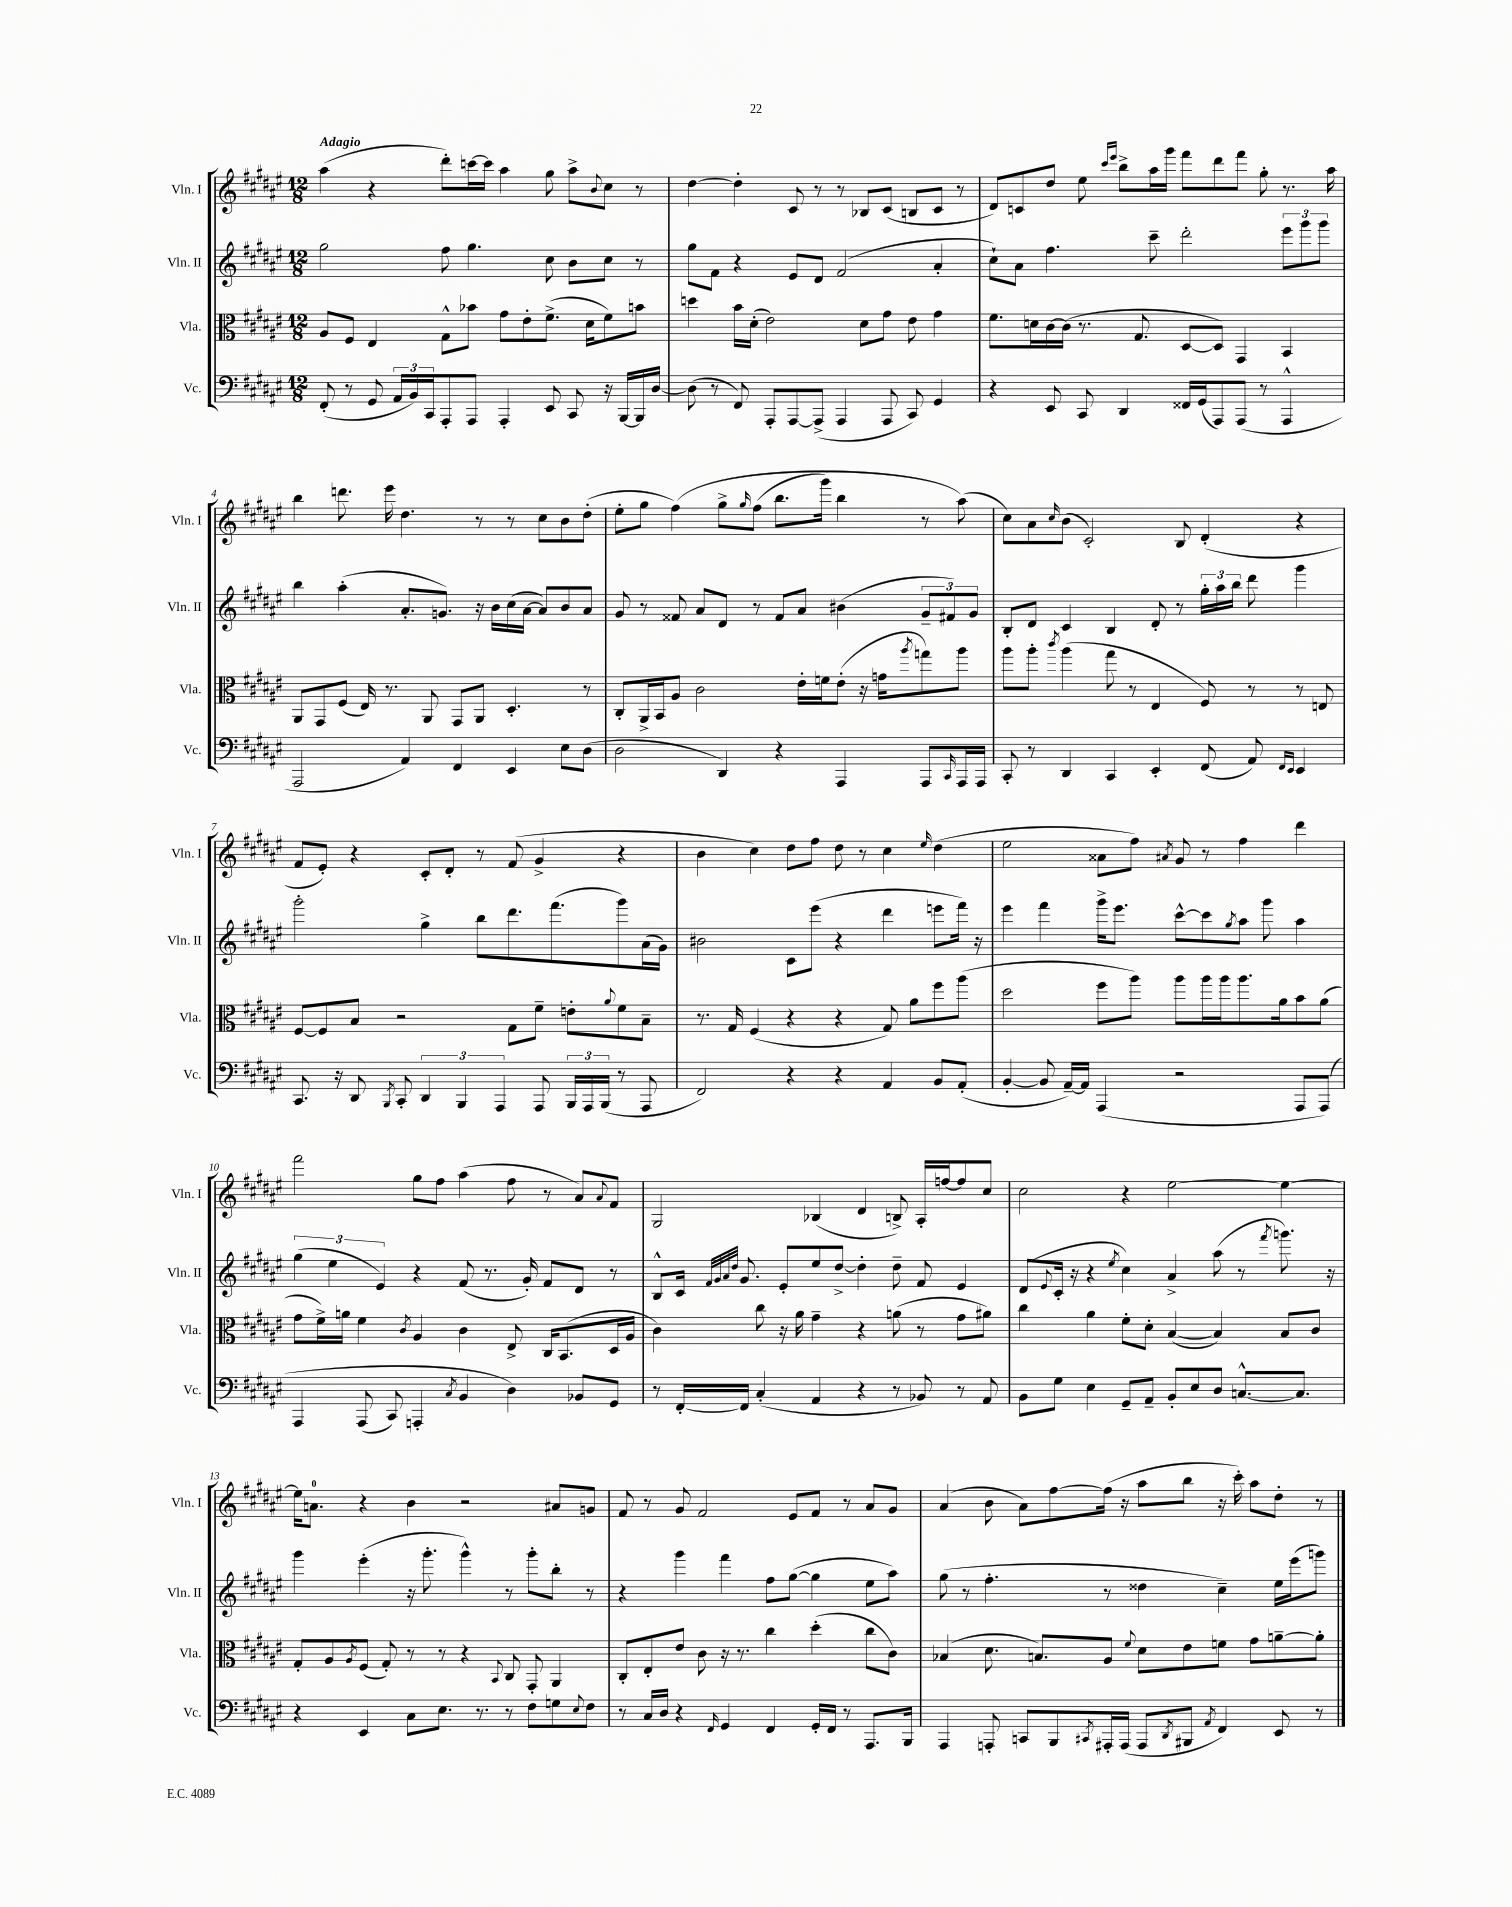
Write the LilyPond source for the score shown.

<<
\new StaffGroup <<
\new Staff = "s0" \with { instrumentName = "Vln. I" shortInstrumentName = "Vln. I" } {
    \clef treble \key fis \major \numericTimeSignature \time 12/8 \tempo "Adagio"
    ais''4( r4 dis'''8-.) c'''16~ c'''16 ais''4 gis''8 ais''8-> \appoggiatura { b'8 } cis''8 r8 |
    dis''4~ dis''4-. cis'8 r8 r8 bes8 cis'8( b8 cis'8 r8 |
    dis'8) c'8 dis''8 eis''8 \grace { cis'''16 eis'''16 } b''8-> ais''16 gis'''16 fis'''8 dis'''8 fis'''8 gis''8-. r8. ais''16 |
    b''4 d'''8. eis'''16 dis''4. r8 r8 cis''8 b'8 dis''8-.( |
    eis''8-. gis''8 fis''4)\( gis''8-> \grace { gis''16 } fis''8( b''8. gis'''16) b''4 r8 ais''8(\) |
    cis''8) ais'8 \grace { cis''16 } b'8( cis'2-.) b8 dis'4-.( r4 |
    fis'8 eis'8-.) r4 cis'8-. dis'8-. r8 fis'8( gis'4-> r4 |
    b'4 cis''4) dis''8 fis''8 dis''8 r8 cis''4 \grace { eis''16 } dis''4( |
    eis''2 aisis'8 fis''8) \acciaccatura { ais'8 } gis'8 r8 fis''4 dis'''4 |
    fis'''2 gis''8 fis''8 ais''4( fis''8 r8 ais'8) \appoggiatura { ais'8 } fis'8 |
    gis2 bes4( dis'4 b8->) ais16-. f''16~ f''8 cis''8 |
    cis''2 r4 eis''2~ eis''4~ |
    eis''16 a'8.-0 r4 b'4 r2 ais'8 g'8 |
    fis'8 r8 gis'8 fis'2 eis'8 fis'8 r8 ais'8 gis'8 |
    ais'4( b'8 ais'8) fis''8~ fis''16( r16 ais''8 b''8 r16 cis'''16-.) ais''8 dis''8-. r8 \bar "|." |
}
\new Staff = "s1" \with { instrumentName = "Vln. II" shortInstrumentName = "Vln. II" } {
    \clef treble \key fis \major \numericTimeSignature \time 12/8
    gis''2 fis''8 gis''4. cis''8 b'8 cis''8 r8 |
    gis''8 fis'8 r4 eis'8 dis'8 fis'2( ais'4-. |
    cis''8-!) ais'8 fis''4. cis'''8-- dis'''2-. \tuplet 3/2 { eis'''8 gis'''8 gis'''8 } |
    b''4 ais''4-.( ais'8.-. g'8.) r16 b'16 cis''16( ais'16~ ais'8) b'8 ais'8 |
    gis'8 r8 fisis'8 ais'8 dis'8 r8 fisis'8 ais'8 bis'4( \tuplet 3/2 { gis'8-- fis'8) gis'8 } |
    b8-. dis'8 cis'4 b4 dis'8-. r8 \tuplet 3/2 { gis''16-. ais''16 b''16 } dis'''8 gis'''4 |
    gis'''2-. gis''4-> b''8 dis'''8. fis'''8.( gis'''8) ais'16( gis'16) |
    bis'2 cis'8 eis'''8( r4 dis'''4 e'''8 fis'''16) r16 |
    eis'''4 fis'''4 gis'''16-> eis'''8. cis'''8~-^ cis'''8 \acciaccatura { gis''8 } ais''8 gis'''8 ais''4 |
    \tuplet 3/2 { gis''4( eis''4 eis'4) } r4 fis'8( r8. gis'16-.) fis'8 dis'8 r8 |
    b8-^ cis'16 \grace { fis'32 gis'32 ais'32 dis''32 } gis'8. eis'8-. eis''8 dis''8~-> dis''4-. dis''8-- fis'8 eis'4 |
    dis'8( \appoggiatura { eis'8 } cis'16-. r16 r4 \acciaccatura { eis''8 } cis''4) ais'4-> ais''8( r8 \acciaccatura { fis'''8 } g'''8.) r16 |
    gis'''4 eis'''4-.( r16 gis'''8.-. gis'''4-^) r8 gis'''8-. b''8-. r8 |
    r4 gis'''4 fis'''4 fis''8 gis''8~( gis''4 eis''8 ais''8) |
    gis''8( r8 fis''4.-. r8 disis''4 cis''4--) eis''16 eis'''16( g'''8) \bar "|." |
}
\new Staff = "s2" \with { instrumentName = "Vla." shortInstrumentName = "Vla." } {
    \clef alto \key fis \major \numericTimeSignature \time 12/8
    ais8 fis8 eis4 gis8-^ bes'8 gis'8 eis'8-. fis'8.->( dis'16 fis'8) b'8 |
    d''4 b'16 dis'16-.( eis'2) dis'8 gis'8 eis'8 gis'4 |
    fis'8. d'16 cis'16~ cis'16( r8. gis8. dis8~ dis8) gis,4 b,4 |
    ais,8 gis,8 fis8( eis16) r8. ais,8 gis,8 ais,8 dis4.-. r8 |
    cis8-. ais,16-> b,16 ais8 cis'2 eis'16-. f'16 eis'8-.( r16 g'16 \acciaccatura { ais''8 } g''8) ais''8 |
    ais''8 ais''8-. \acciaccatura { cis'''8 } ais''4( gis''8 r8 eis4 fis8) r8 r8 e8 |
    fis8~ fis8 b8 r2 gis8 fis'8-- e'8-. \appoggiatura { ais'8 } fis'8 b8-- |
    r8. gis16 fis4( r4 r4 gis8) ais'8 fis''8 ais''8( |
    dis''2 fis''8 ais''8) ais''8 ais''16 ais''16 ais''8. ais'16 b'8 ais'8( |
    gis'8 fis'16->) a'16 fis'4 \acciaccatura { cis'8 } ais4 cis'4 eis8-> cis16 b,8.( dis16 ais16 |
    cis'4) cis''8 r16 ais'16 gis'4-- r4 a'8( r8 gis'8 ais'8) |
    cis''4 ais'4 fis'8-. dis'8-. b4~( b4) b8 cis'8 |
    gis8-. ais8 \acciaccatura { ais8 } fis8( gis8-.) r8 r8 r4 \appoggiatura { b,8 } cis8 gis,8-. ais,4 |
    cis8-. eis8-. eis'8 cis'8 r16 r8. cis''4 dis''4-.( cis''8 cis'8) |
    bes4( dis'8. b8.) ais8 \appoggiatura { fis'8 } dis'8 eis'8 f'8 gis'8 a'8~-- a'8-. \bar "|." |
}
\new Staff = "s3" \with { instrumentName = "Vc." shortInstrumentName = "Vc." } {
    \clef bass \key fis \major \numericTimeSignature \time 12/8
    fis,8-.( r8 gis,8 \tuplet 3/2 { ais,16 b,16) cis,16 } ais,,8-. ais,,8 ais,,4-. eis,8 cis,8 r16 b,,16~ b,,16 dis16~ |
    dis8( r8 fis,8) ais,,8-. ais,,8~ ais,,8->( ais,,4 ais,,8 cis,8) gis,4 |
    r4 eis,8 cis,8 dis,4 fisis,16 gis,16( ais,,8) ais,,8( r8 ais,,4-^ |
    ais,,2 ais,4) fis,4 eis,4 eis8 dis8( |
    dis2 dis,4) r4 ais,,4 ais,,8 \grace { cis,16 } ais,,16 ais,,16 |
    cis,8-. r8 dis,4 cis,4 eis,4-. fis,8( ais,8) \grace { fis,16 eis,16 } eis,4 |
    cis,8. r16 dis,8 \acciaccatura { b,,8 } cis,8-. \tuplet 3/2 { dis,4 b,,4 ais,,4 } ais,,8 \tuplet 3/2 { b,,16 ais,,16 b,,16( } r8 ais,,8 |
    fis,2) r4 r4 ais,4 b,8 ais,8-.( |
    b,4~-. b,8 ais,16~--) ais,16 ais,,4( r2 ais,,8 ais,,8)\( |
    ais,,4 ais,,8( cis,8) a,,4-. \acciaccatura { cis8 } b,4 dis4\) bes,8 gis,8 |
    r8 fis,16~-. fis,16 cis4-.( ais,4 r4 r8 bes,8) r8 ais,8 |
    b,8 gis8 eis4 gis,8-- ais,8-- b,8-. eis8 dis8 c8.~-^ c8. |
    r4 eis,4 cis8 eis8. r8. r8 fis8 g8 \appoggiatura { eis8 } fis8 |
    r8 cis16 dis16 r4 \grace { fis,16 } gis,4 fis,4 gis,16-. fis,16 r8 ais,,8. b,,16 |
    ais,,4 a,,8-. c,8 b,,8 \acciaccatura { cis,8 } ais,,16-. ais,,16( ais,,8 \acciaccatura { dis,8 } bis,,8 \acciaccatura { ais,8 } fis,4) eis,8 r8 \bar "|." |
}
>>
>>
